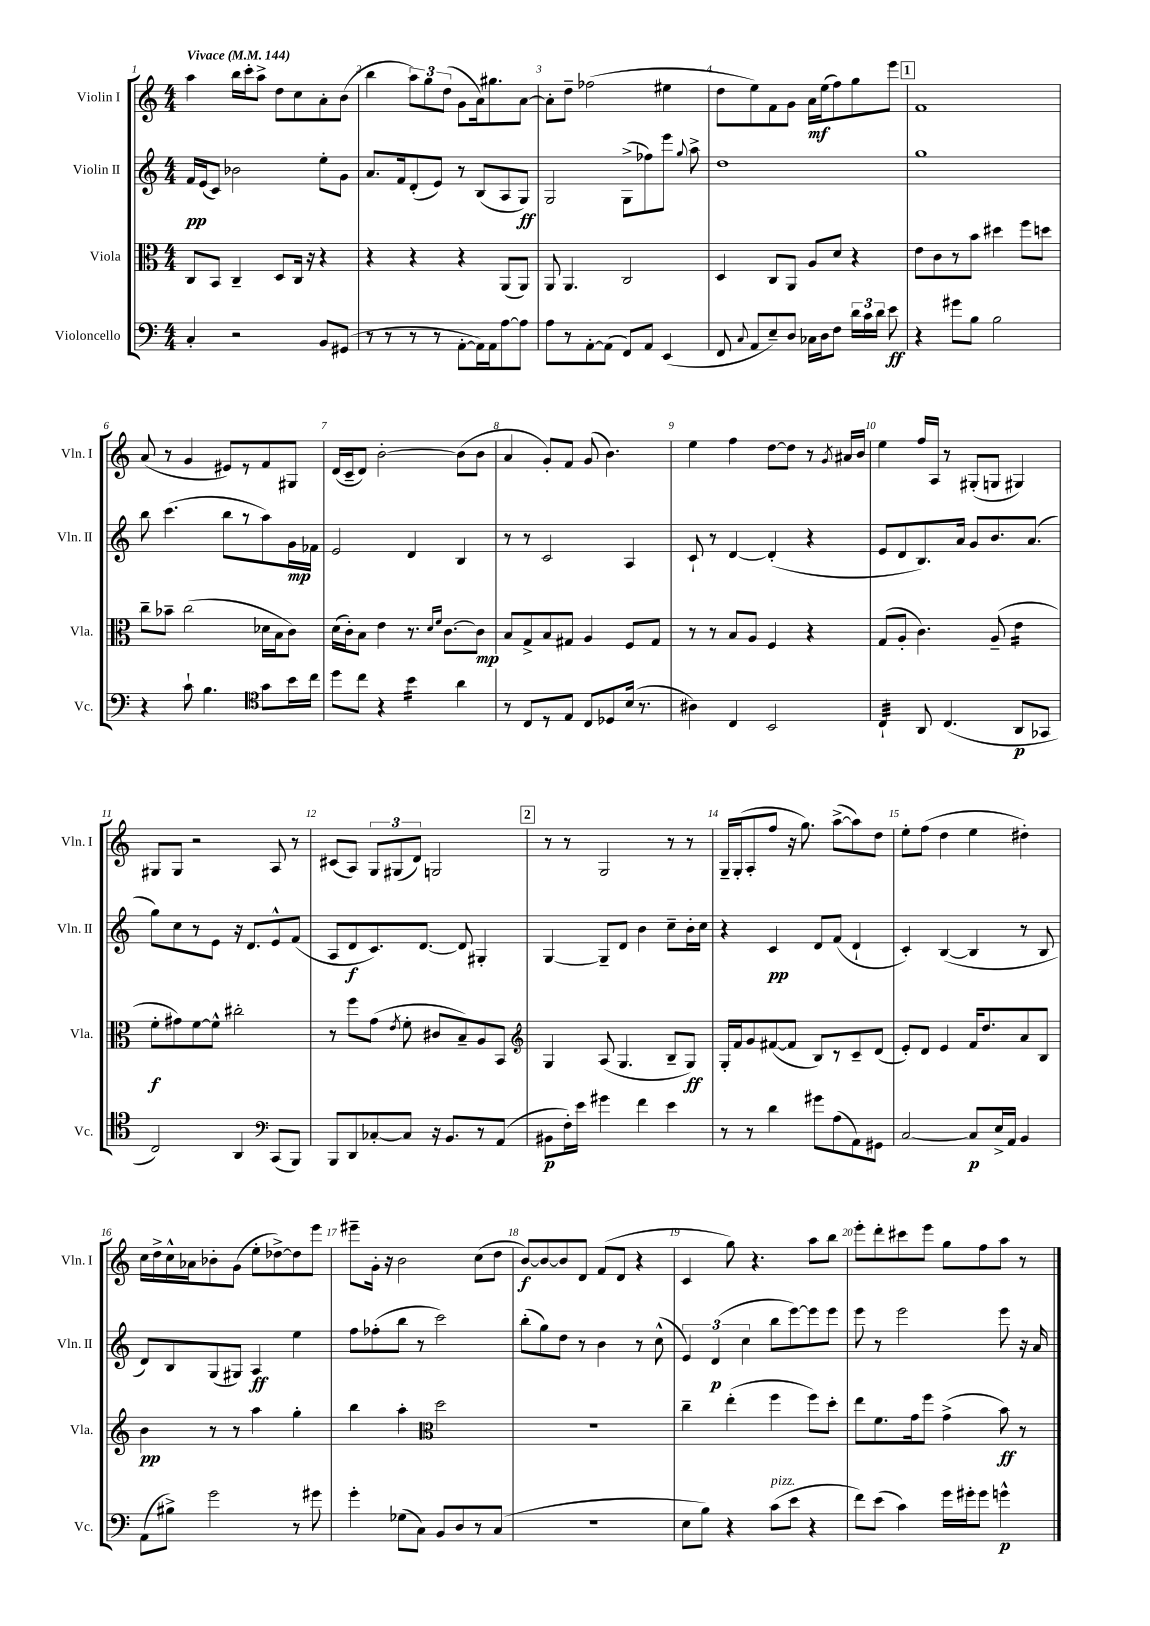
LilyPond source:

<<
\new StaffGroup <<
\new Staff = "s0" \with { instrumentName = "Violin I" shortInstrumentName = "Vln. I" } {
    \clef treble \key c \major \numericTimeSignature \time 4/4 \tempo "Vivace" 4 = 144
    \autoBeamOff a''4 b''16[ c'''16-. a''8]-> d''8[ c''8 a'8-. b'8]( |
    b''4 \tuplet 3/2 { a''8[) g''8 d''8]( } g'8[ a'16) gis''8. a'8]~ |
    a'8[-. d''8]-- fes''2( eis''4 |
    d''8[ e''8) f'8 g'8] a'16[\mf e''16( f''8) g''8 e'''8] |
    \mark \markup { \box "1" } f'1 |
    a'8( r8 g'4 eis'8[) r8 f'8 gis8] |
    d'16[( c'16-- d'8]) b'2~-. b'8[( b'8] |
    a'4 g'8[-.) f'8] g'8( b'4.) |
    e''4 f''4 d''8[~ d''8] r8 \acciaccatura { g'8 } ais'16[ b'16] |
    e''4 f''16[ a16] r8 gis8[-.( g8] gis4) |
    gis8[ gis8] r2 a8 r8 |
    cis'8[( a8]) \tuplet 3/2 { g8[ gis8( d'8]) } g2 |
    \mark \markup { \box "2" } r8 r8 g2 r8 r8 |
    g16[-- g16-.( a8-. f''8] r16 g''8.) a''8[~->( a''8) d''8] |
    e''8[-. f''8]( d''4 e''4 dis''4-.) |
    c''16[ d''16-> c''16-^ aes'16 bes'8-. g'8]( e''8[-. des''8~->) des''8 e'''8] |
    eis'''8[-- g'16]-. r16 b'2 c''8[( d''8] |
    b'8[~\f) b'8~ b'8 d'8] f'8[( d'8] r4 |
    c'4 g''8) r4. a''8[ b''8] |
    e'''8[-. d'''8-. cis'''8 e'''8] g''8[ f''8 a''8] r8 \bar "|." |
}
\new Staff = "s1" \with { instrumentName = "Violin II" shortInstrumentName = "Vln. II" } {
    \clef treble \key c \major \numericTimeSignature \time 4/4
    \autoBeamOff f'16[\pp e'16( c'8]) bes'2 e''8[-. g'8] |
    a'8.[ f'16 d'8-.( e'8]) r8 b8[( a8 g8]\ff) |
    g2 g8[->( fes''8) e'''8] \appoggiatura { g''8 } a''8-> |
    d''1 |
    \mark \markup { \box "1" } g''1 |
    b''8 c'''4.( b''8[ r8 a''8) g'16\mp fes'16] |
    e'2 d'4 b4 |
    r8 r8 c'2 a4 |
    c'8-! r8 d'4~ d'4-.( r4 |
    e'8[ d'8 b8.) a'16] g'8[ b'8. a'8.]( |
    g''8[) c''8 r8 e'8] r16 d'8.[ e'8-^ f'8]( |
    a8[ d'8\f c'8.) d'8.]~ d'8 gis4-. |
    \mark \markup { \box "2" } g4~ g8[-- d'8] b'4 c''8[-- b'16-. c''16] |
    r4 c'4\pp d'8[ f'8]( d'4-! |
    c'4-.) b4~( b4 r8 b8 |
    d'8[) b8 g8( gis8]) a4\ff e''4 |
    f''8[ fes''8-.( b''8] r8 c'''2) |
    b''8[-.( g''8) d''8] r8 b'4 r8 c''8-^( |
    \tuplet 3/2 { e'4) d'4\p( c''4 } b''8[ e'''8~) e'''8 e'''8] |
    e'''8 r8 e'''2 e'''8 r16 a'16 \bar "|." |
}
\new Staff = "s2" \with { instrumentName = "Viola" shortInstrumentName = "Vla." } {
    \clef alto \key c \major \numericTimeSignature \time 4/4
    \autoBeamOff c8[ b,8] c4-- d8[ c16] r16 r4 |
    r4 r4 r4 a,8[( a,8]) |
    a,8 a,4. c2 |
    d4 c8[ a,8] a8[ d'8] r4 |
    \mark \markup { \box "1" } e'8[ c'8 r8 b'8] dis''4 f''8[ d''8] |
    c''8[-- bes'8]-- c''2( des'16[ b16 c'8]) |
    d'16[( c'16-.) b8] e'4 r8. \grace { d'16[ f'16] } c'8.[~ c'8]\mp |
    b8[ g8-> b8 gis8] a4 f8[ gis8] |
    r8 r8 b8[ a8] f4 r4 |
    g8[( a8]-. c'4.) a8--( e'4:16 |
    f'8[-.\f gis'8) f'8~ f'8]-^ cis''2-. |
    r8 f''8[ g'8]( \acciaccatura { e'8 } f'8-. cis'8[ b8--) a8 b,8] |
    \mark \markup { \box "2" } \clef treble g4 a8( g4. b8[-- g8]\ff) |
    g16[-. f'16 g'8 fis'8~( fis'8] b8[) r8 c'8-- d'8]( |
    e'8[-.) d'8] e'4 f'16[ d''8. a'8 b8] |
    b'4\pp r8 r8 a''4 g''4-. |
    b''4 a''4-. \clef alto d''2 |
    r1 |
    c''4-- e''4-.( f''4 f''8[) d''8]-. |
    e''8[ f'8. g'16 f''8] g'4->( b'8\ff) r8 \bar "|." |
}
\new Staff = "s3" \with { instrumentName = "Violoncello" shortInstrumentName = "Vc." } {
    \clef bass \key c \major \numericTimeSignature \time 4/4
    \autoBeamOff c4-. r2 b,8[ gis,8]( |
    r8 r8 r8 r8 a,8[~-. a,16) a,16 a8~ a8] |
    a8[ r8 a,8~-. a,8]( f,8[) a,8] e,4( |
    f,8 \appoggiatura { c8 } a,8[ e8--) d8] ces16[ d16 f8] \tuplet 3/2 { d'16[ c'16 d'16] } e'8\ff |
    \mark \markup { \box "1" } r4 gis'8[ b8] b2 |
    r4 c'8-! b4. \clef tenor g'8[ b'16 c''16] |
    d''8[ c''8] r4 b'4:16 a'4 |
    r8 c8[ r8 e8] c8[ des8 b16]( r8. |
    ais4) c4 b,2 |
    c4:32-! a,8 c4.( a,8[\p ges,8] |
    c2) a,4 \clef bass c,8[( b,,8]) |
    b,,8[ d,8 ces8~-. ces8] r16 b,8.[ r8 a,8]( |
    \mark \markup { \box "2" } bis,8[\p f16-.) e'16] gis'4 f'4 e'4 |
    r8 r8 d'4 gis'8[ a8( a,8) gis,8] |
    c2~ c8[\p e16-> a,16] b,4 |
    a,8[( bis8]->) g'2 r8 gis'8 |
    g'4-. ges8[( c8]) b,8[ d8 r8 c8]( |
    R1 |
    e8[ b8]) r4 c'8[^\markup { \italic "pizz." }( e'8] r4 |
    f'8[) e'8]( c'4) g'16[ gis'16-. gis'8] g'4-^\p \bar "|." |
}
>>
>>
\layout { \context { \Score \override BarNumber.break-visibility = ##(#f #t #t) barNumberVisibility = #all-bar-numbers-visible } }
